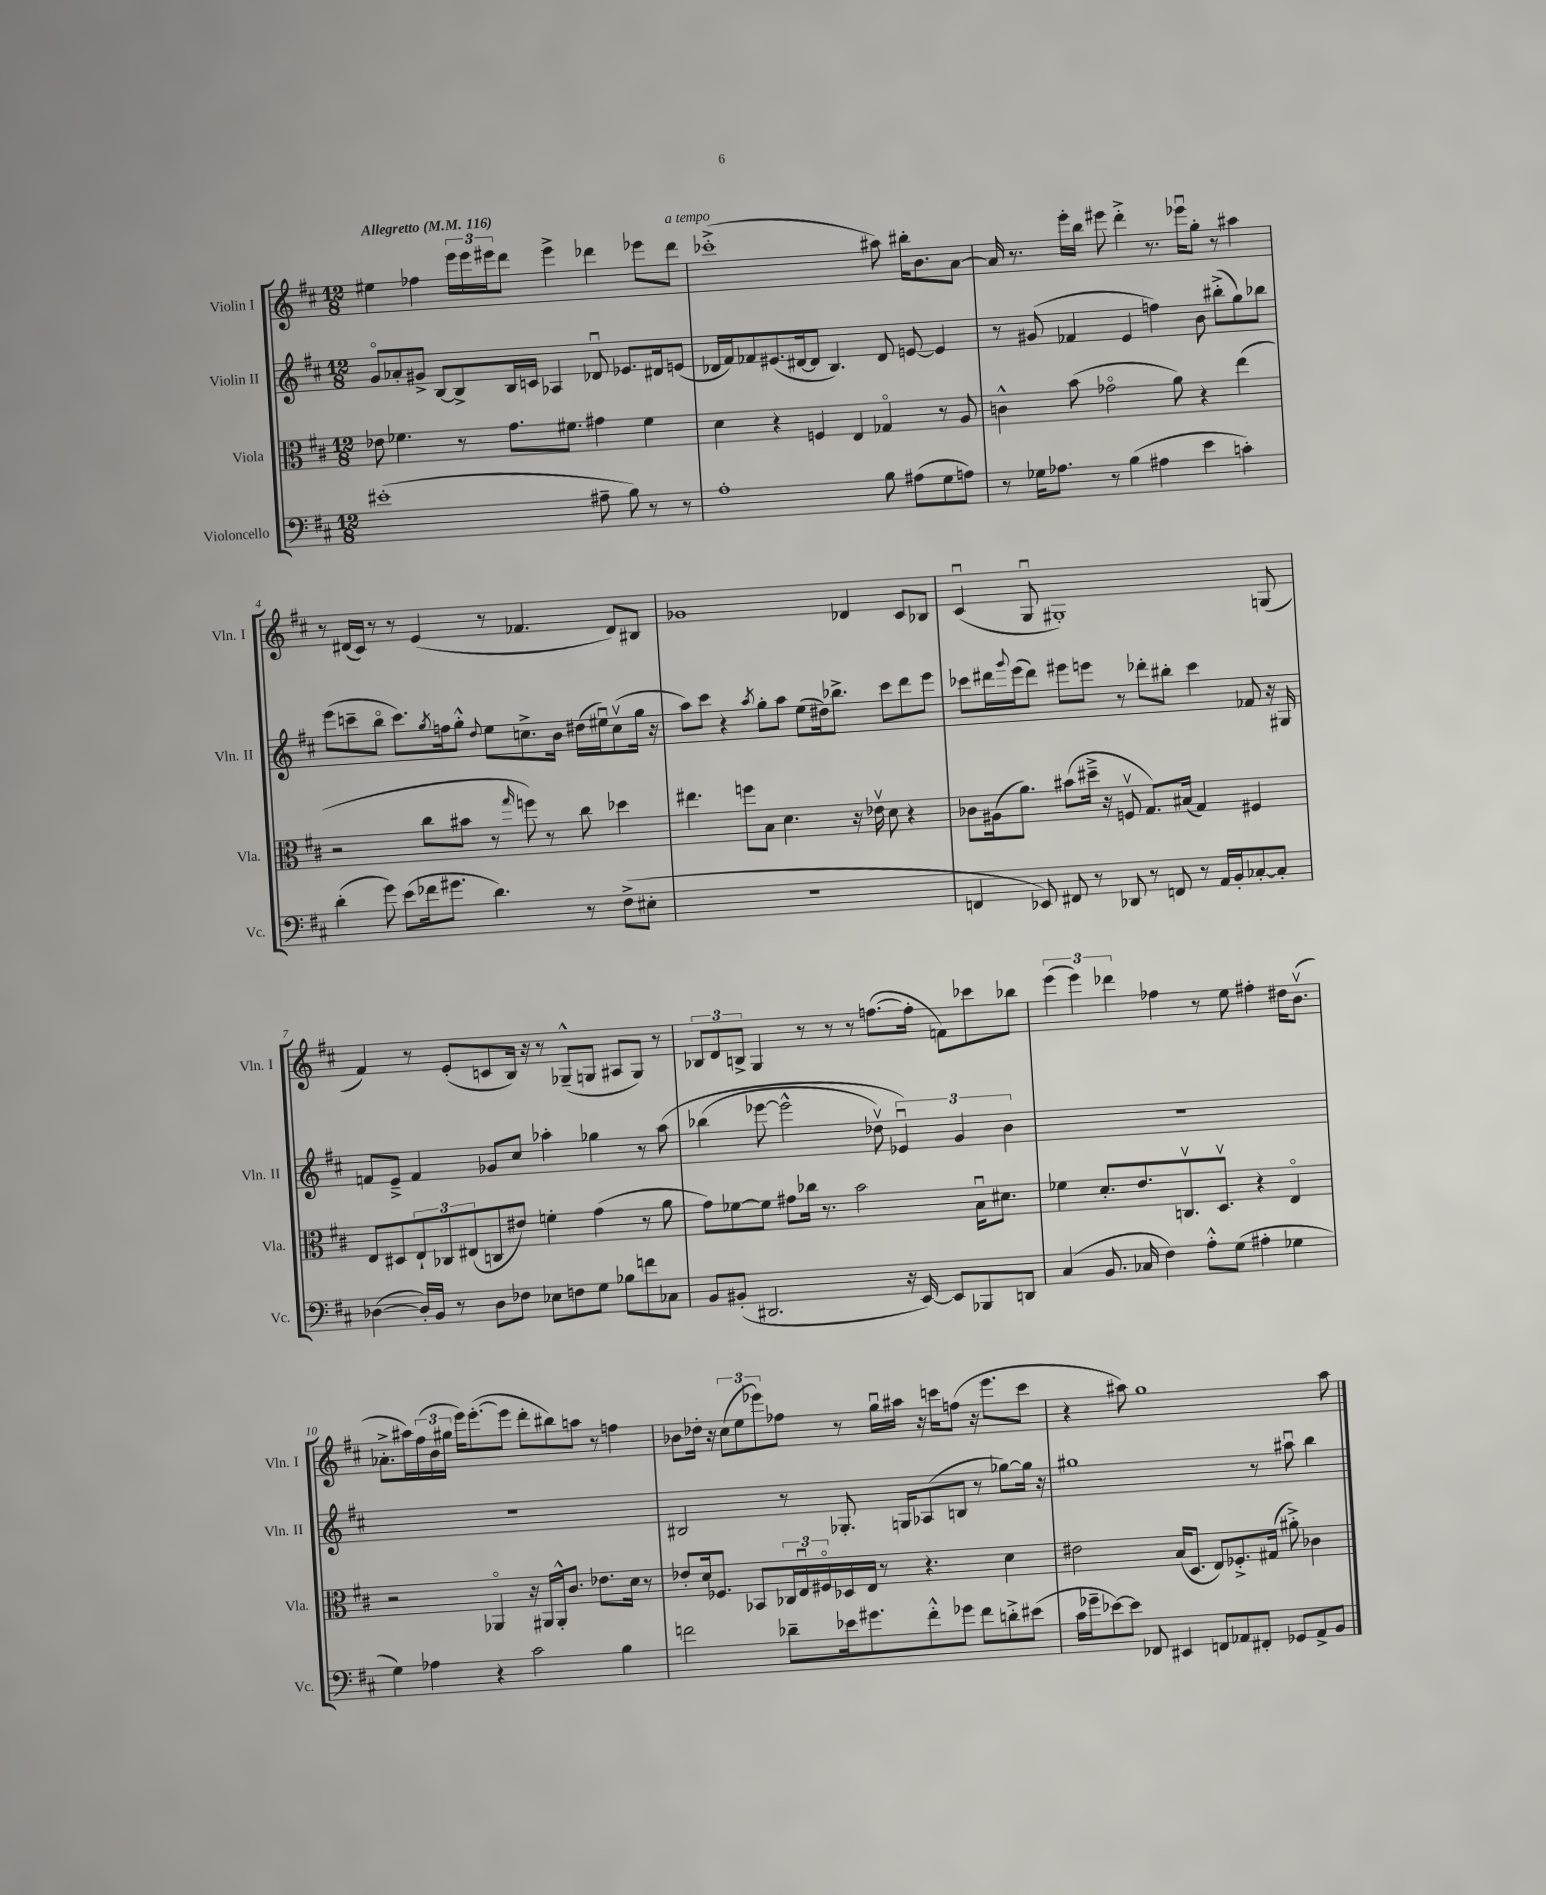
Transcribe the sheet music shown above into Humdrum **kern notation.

**kern	**kern	**kern	**kern
*staff4	*staff3	*staff2	*staff1
*clefF4	*clefC3	*clefG2	*clefG2
*k[f#c#]	*k[f#c#]	*k[f#c#]	*k[f#c#]
*M12/8	*M12/8	*M12/8	*M12/8
*MM116	*MM116	*MM116	*MM116
(1e#'	8e-	8go	4ee#
.	4.f-	8a-'	.
.	.	8g#^	4ff-
.	.	[8B	.
.	8r	8B^]	24eee
.	.	.	24eee
.	.	.	24eee#
.	8.g	16B	8ddd
.	.	16c	.
.	.	4A-	4eee#^
.	8.f#	.	.
8A#~	4g#	8d-u	4ddd-
8B)	.	8.e-	.
8r	4f#	.	8eee-
.	.	16d#	.
8r	.	(8e	8ddd-
=	=	=	=
1A'	4d	16d-	(1ccc-'^
.	.	16f#)	.
.	.	8f-	.
.	4r	(8.e#	.
.	.	[16d#	.
.	4F	8d#]	.
.	.	4.B)	.
.	4E	.	.
8B	4G-o	8d#	8aa#)
(8A#	.	[8e	16bb#'
.	.	.	8.b
8G	8r	4e]	.
8A)	8A	.	[8a
=	=	=	=
8r	4c^^	8r	16a]
.	.	.	8.r
16G-	.	(8g#	.
8.A-	.	.	.
.	(8b	4f-	16eee'
.	.	.	16bb
8r	2g-o	.	8eee#
(4B	.	4e	4ddd'^
4A#	.	4ff)	8.r
.	8a)	.	.
.	.	.	16eee-u
4e	4r	8b	8gg'
.	.	(8bb#'^	8r
4c')	(4ee	8gg)	4aa#
.	.	8bb-	.
=	=	=	=
(4d'	2r	(8eee	8r
.	.	8ccc~	(16d#
.	.	.	16c#)
8g)	.	8bbo	8r
(8e	.	8.ccc)	8r
16f-	8cc#	.	(4e
.	.	8qgg	.
8.g#	.	16ff	.
.	8b#	8gg'^^	.
.	.	8qqdd	.
4.d)	8r	8ee	8r
.	16qqgg	.	.
.	8ff)	8.cc^	4.f-
.	8r	.	.
.	.	16b	.
8r	8cc#	(16dd#	.
.	.	16ee#u)	.
(8F#^	4dd-	(8ccv	8d#)
8E#'	.	16gg	8B#
.	.	16r	.
=	=	=	=
1.r	4.ee#	8aa)	1g-
.	.	8ccc#	.
.	.	4r	.
.	8ff	.	.
.	.	8qaa	.
.	8B	8gg'	.
.	4.d	8aa	.
.	.	(8ee	.
.	.	16dd#)	.
.	.	8.bb-^	.
.	16r	.	4d-
.	16e-v	.	.
.	8d	8ccc#	.
.	4r	8ddd	8c#
.	.	8eee	8B-
=	=	=	=
4FF	8c-	8ccc-	(4c#u
.	(16A#	16ddd#	.
.	.	8qqggg	.
.	8.a)	(16eee	.
8EE-)	.	8ddd#)	8Gu
8FF#	(8b#	8eee#	1G#')
8r	16dd#~^	8eee	.
.	16r	.	.
8DD-	8Fv	8r	.
8r	8.G)	8ddd-'	.
8FF	.	8bb#'	.
.	(16B#	.	.
8r	4G)	4ccc-	.
16AA	.	.	.
16BB'	.	.	.
[8C-'	4F#	8f-	.
8C-']	.	16r	(8G
.	.	16G#	.
=	=	=	=
([4D-	8E	8f	4f#)
.	8D#	8e~^	.
16D-'])	12E`	4f	8r
16BB	.	.	.
.	12C-	.	.
8r	.	.	(8e'
.	(12E#	.	.
8D-	8C	8g-	8c
8F-	8e#)	8cc#	16B)
.	.	.	16r
8E-	4f'	4aa-'	8r
8F	.	.	(8G-~^^
8G	(4g	4gg-	8G
8B-	.	.	8A#
8f	8r	8r	8G)
8C-	8a	&(8aa-	8r
=	=	=	=
8BB	8g)	(4bb-	12B-
.	.	.	12d
(8BB#'	[8f-	.	.
.	.	.	12B^
2.DD#	8f-]	[8eee-	4G
.	8g#	2eee-^^]	.
.	16cc-	.	8r
.	8.r	.	.
.	.	.	8r
.	2b	.	8r
.	.	8dd-v)	([8.ff
16r	.	6e-u&)	.
[16EE)	.	.	16ff']
8EE]	.	.	8f)
.	.	6g	.
8BBB-	16Bu	.	8ccc-
.	8.d#	.	.
.	.	6b	.
8DD	.	.	8bb-
=	=	=	=
(4C#	4f-	1.r	(6eee
.	.	.	6eee)
8.BB	8.d'	.	.
.	.	.	6ddd-
16C-	8.e	.	.
4F#)	.	.	4ff-
.	8.Cv	.	.
8A'^^	.	.	8r
.	8.Dv	.	.
(8G	.	.	8ee
4A#'	4r	.	4ff#'
4G-	4Eo	.	16dd#
.	.	.	(8.bv
=	=	=	=
4G)	2r	1.r	8.a-'^
.	.	.	16aa#)
4A-	.	.	(24ff#
.	.	.	24b
.	.	.	24gg#
.	.	.	16eee)
.	.	.	([8.eee'
4r	4AA-o	.	.
.	.	.	8eee]
2c#	16r	.	8ddd'
.	16AA#	.	.
.	16AA#'^^	.	8bb#)
.	8.c#	.	.
.	.	.	8aa
.	8.e-	.	8r
4B	.	.	4ff
.	16d	.	.
.	8r	.	.
=	=	=	=
2f	8e-'	2B#	8b-
.	16d	.	16dd-'
.	8.F-	.	16r
.	.	.	(12cc#
.	.	.	12ee
.	8BB-	.	.
.	.	.	12eee-)
8d-~	24C-	8r	8ff-
.	24Eu	.	.
.	24F#o	.	.
16e-	16D-	8.G-'	8r
8.g#	16E	.	.
.	8r	.	16ggu
.	.	16G	16aa#
8f'^^	4.r	(8A-	16r
.	.	.	16ccc
8g-	.	8B	(8ff
8f	.	8r	16r
.	.	.	8.eee-
8d'^	4d	[8gg-)	.
(8e#	.	16gg-]	8ccc
.	.	16r	.
=	=	=	=
16c#	2e#	1gg#	4r
16g-~	.	.	.
[8e-)	.	.	.
8e-]	.	.	8aa#)
8FF-	.	.	1gg
4EE#	(16B	.	.
.	8.D	.	.
8FF	8E)	.	.
8AA-	8.F-'^	.	.
8FF#'	.	8r	.
.	(16G#	.	.
8GG-	8a#'^)	8aa#u	.
8AA-^	4c-	4bb	.
8BB	.	.	8aa#
==	==	==	==
*-	*-	*-	*-
